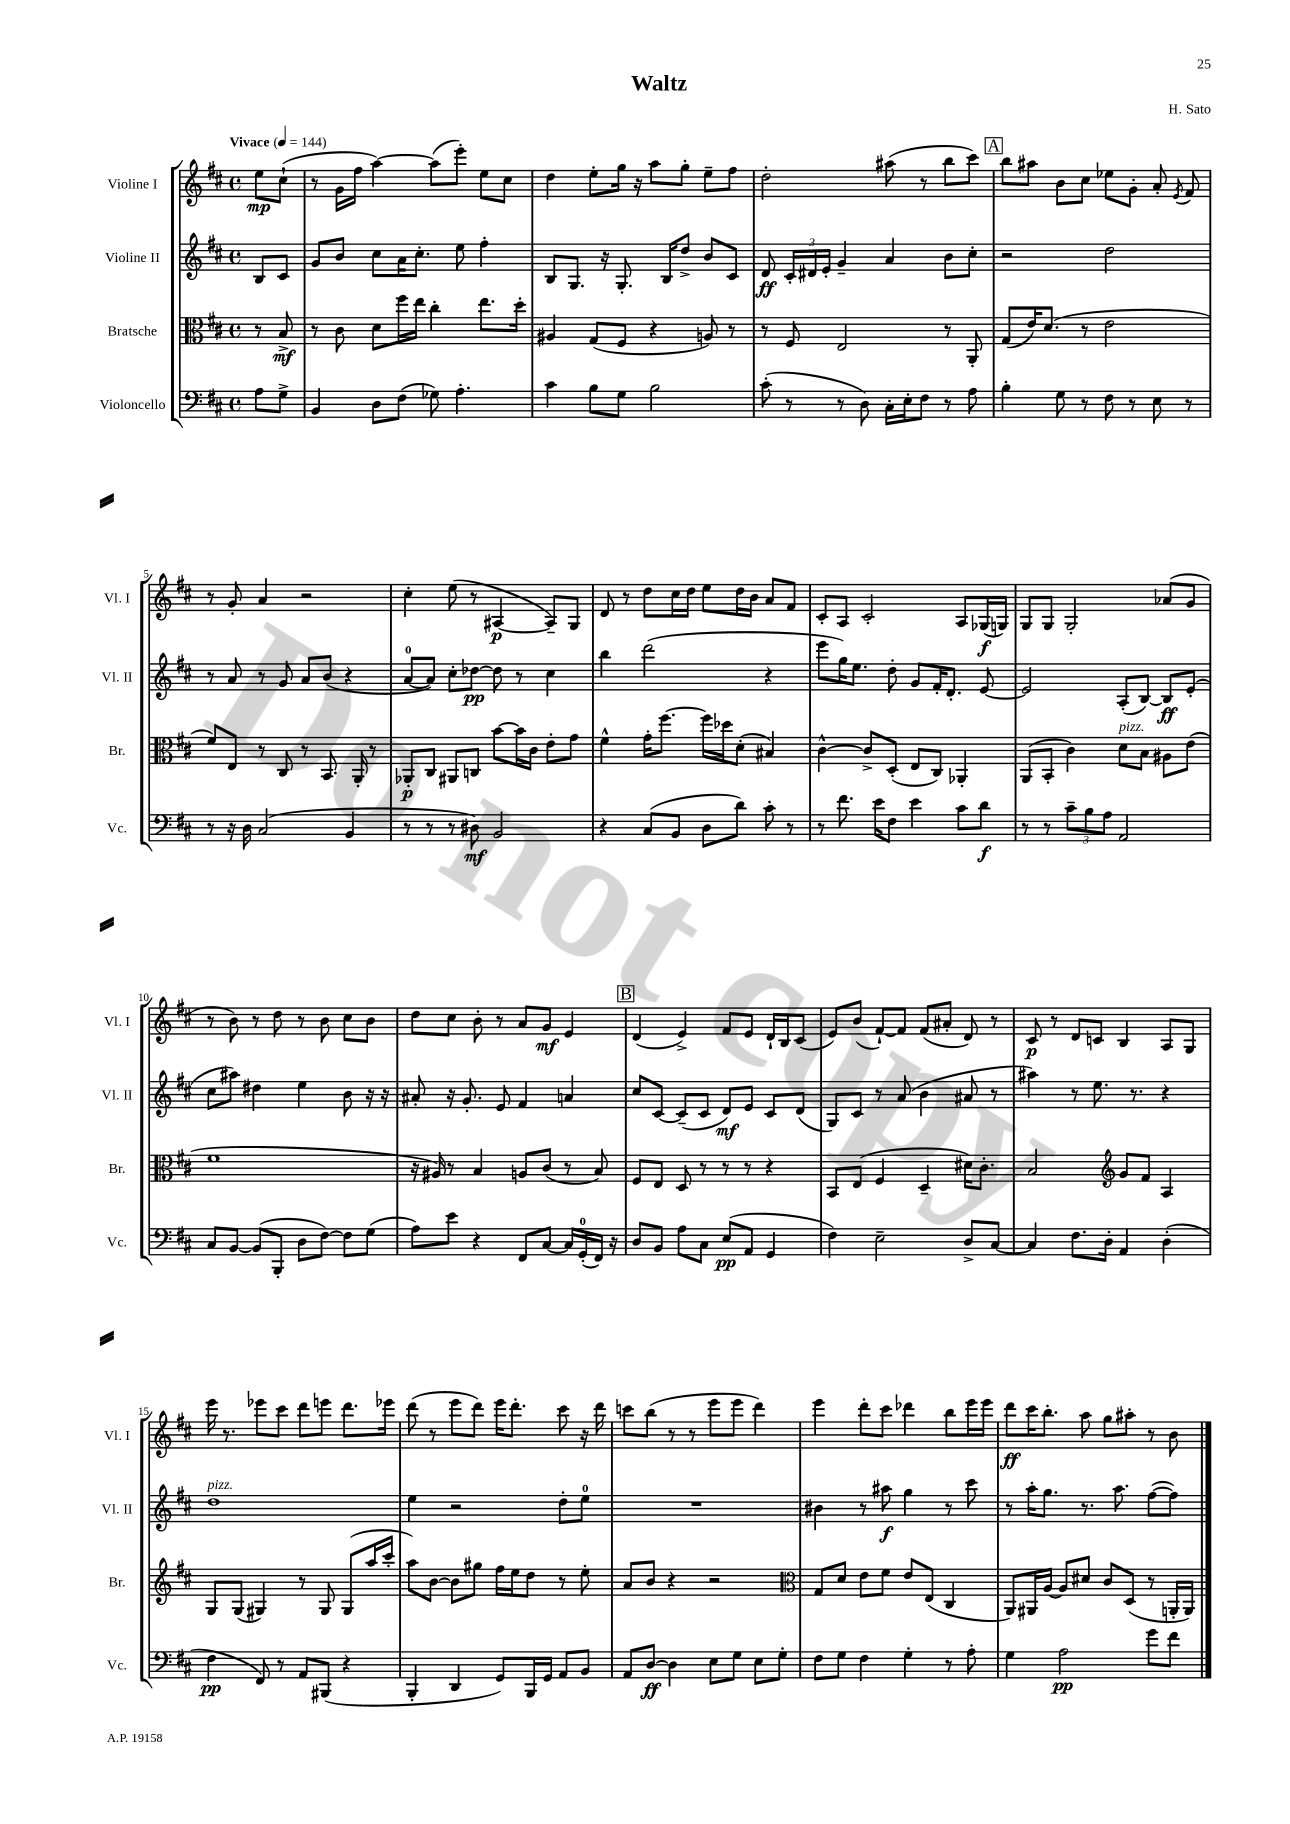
\header { title = "Waltz" composer = "H. Sato" }
<<
\new StaffGroup <<
\new Staff = "s0" \with { instrumentName = "Violine I" shortInstrumentName = "Vl. I" } {
    \clef treble \key d \major \defaultTimeSignature \time 4/4 \partial 4 \tempo "Vivace" 4 = 144
    \autoBeamOff e''8[\mp cis''8]-!( |
    r8 g'16[ fis''16] a''4~) a''8[( e'''8]-.) e''8[ cis''8] |
    d''4 e''8[-. g''16] r16 a''8[ g''8]-. e''8[-- fis''8] |
    d''2-. ais''8( r8 b''8[ cis'''8]) |
    \mark \markup { \box "A" } b''8[ ais''8] b'8[ cis''8] ees''8[ g'8]-. a'8-. \acciaccatura { e'8 } fis'8 |
    r8 g'8-. a'4 r2 |
    cis''4-. e''8( r8 ais4~\p ais8[--) g8] |
    d'8 r8 d''8[ cis''16 d''16] e''8[ d''16 b'16] a'8[ fis'8] |
    cis'8[-. a8] cis'2-. a8[ ges16\f( g16]) |
    g8[ g8] g2-. aes'8[( g'8] |
    r8 b'8) r8 d''8 r8 b'8 cis''8[ b'8] |
    d''8[ cis''8] b'8-. r8 a'8[ g'8]\mf e'4 |
    \mark \markup { \box "B" } d'4( e'4->) fis'8[ e'8] d'16[-! b16 cis'8]( |
    e'8[) b'8]( fis'8[~-!) fis'8] fis'8[( ais'8]-. d'8) r8 |
    cis'8\p r8 d'8[ c'8] b4 a8[ g8] |
    e'''16 r8. ees'''8[ cis'''8] d'''8[ e'''8] d'''8.[ ees'''16] |
    d'''8( r8 e'''8[ d'''8]) e'''16[ d'''8.]-. cis'''8 r16 d'''16 |
    c'''8[ b''8]( r8 r8 e'''8[ e'''8] d'''4) |
    e'''4 d'''8[-. cis'''8] des'''4 b''8[ e'''16 e'''16] |
    d'''8[\ff cis'''16 b''8.]-. a''8 g''8[ ais''8]-. r8 b'8 \bar "|." |
}
\new Staff = "s1" \with { instrumentName = "Violine II" shortInstrumentName = "Vl. II" } {
    \clef treble \key d \major \defaultTimeSignature \time 4/4 \partial 4
    \autoBeamOff b8[ cis'8] |
    g'8[ b'8] cis''8[ a'16 cis''8.]-. e''8 fis''4-. |
    b8[ g8.] r16 g8.-. b16[ d''8]-> b'8[ cis'8] |
    d'8\ff \tuplet 3/2 { cis'16[-. dis'16 e'16]-. } g'4-- a'4 b'8[ cis''8]-. |
    \mark \markup { \box "A" } r2 d''2 |
    r8 a'8 r8 g'8 a'8[ b'8]( r4 |
    a'8[-0~ a'8]) cis''8[-. des''8]~\pp des''8 r8 cis''4 |
    b''4 d'''2( r4 |
    e'''8[ g''16) e''8.] d''8-. g'8[ fis'16-. d'8.]-. e'8~ |
    e'2 a8[-.( b8]~) b8[\ff e'8]-.( |
    cis''8[ ais''8]) dis''4 e''4 b'8 r16 r16 |
    ais'8-. r16 g'8.-. e'8 fis'4 a'4 |
    \mark \markup { \box "B" } cis''8[ cis'8]~ cis'8[--( cis'8] d'8[\mf) e'8] cis'8[ d'8]( |
    g8[) cis'8] r8 a'8( b'4 ais'8 r8 |
    ais''4) r8 e''8. r8. r4 |
    d''1^\markup { \italic "pizz." } |
    e''4 r2 d''8[-. e''8]-0 |
    R1 |
    bis'4 r8 ais''8\f g''4 r8 cis'''8 |
    r8 a''16[-. g''8.] r8. a''8. fis''8[~( fis''8]) \bar "|." |
}
\new Staff = "s2" \with { instrumentName = "Bratsche" shortInstrumentName = "Br." } {
    \clef alto \key d \major \defaultTimeSignature \time 4/4 \partial 4
    \autoBeamOff r8 b8->\mf |
    r8 cis'8 d'8[ fis''16 e''16] cis''4-. e''8.[ d''16]-. |
    ais4 g8[( fis8] r4 a8) r8 |
    r8 fis8 e2 r8 a,8-. |
    \mark \markup { \box "A" } g8[( e'16) d'8.]( r8 e'2 |
    fis'8[) e8] r8 cis8 r8 b,8. a,16-. r8 |
    aes,8[-.\p cis8] ais,8[ c8] b'8[~ b'16 cis'16] e'8[-. g'8] |
    fis'4-^ g'16[-. fis''8.]~ fis''16[ des''16 d'8]-.( bis4) |
    cis'4~-^ cis'8[-> d8]-.( e8[ cis8]) aes,4-. |
    a,8[( b,8]-. cis'4) d'8[^\markup { \italic "pizz." } b8] ais8[ e'8]( |
    fis'1 |
    r16 ais16) r8 b4 a8[ cis'8]( r8 b8) |
    \mark \markup { \box "B" } fis8[ e8] d8 r8 r8 r8 r4 |
    b,8[ e8]( fis4 d4-- dis'16[) cis'8.]-. |
    b2 \clef treble g'8[ fis'8] a4 |
    g8[ g8]( gis4) r8 gis8 gis8[( a''16 cis'''16]-. |
    a''8[) b'8]~ b'8[ gis''8] fis''16[ e''16 d''8] r8 e''8-. |
    a'8[ b'8] r4 r2 |
    \clef alto g8[ d'8] e'8[ fis'8] e'8[ e8]( cis4 |
    a,8[) ais,16 a16]~ a8[ dis'8] cis'8[ d8]( r8 a,16[-. a,16]) \bar "|." |
}
\new Staff = "s3" \with { instrumentName = "Violoncello" shortInstrumentName = "Vc." } {
    \clef bass \key d \major \defaultTimeSignature \time 4/4 \partial 4
    \autoBeamOff a8[ g8]-> |
    b,4 d8[ fis8]( ges8) a4.-. |
    cis'4 b8[ g8] b2 |
    cis'8-.( r8 r8 d8) cis16[-. e16-. fis8] r8 a8 |
    \mark \markup { \box "A" } b4-. g8 r8 fis8 r8 e8 r8 |
    r8 r16 d16 cis2( b,4 |
    r8 r8 r8 dis8\mf) b,2 |
    r4 cis8[( b,8] d8[ d'8]) cis'8-. r8 |
    r8 fis'8. e'16[ fis8] e'4 cis'8[ d'8]\f |
    r8 r8 \tuplet 3/2 { cis'8[-- b8 a8] } a,2 |
    cis8[ b,8]~ b,8[( b,,8]-. d8[ fis8]~) fis8[ g8]( |
    a8[) e'8] r4 fis,8[ cis8]~ cis16[ g,16-0-.( fis,16]) r16 |
    \mark \markup { \box "B" } d8[ b,8] a8[ cis8] e8[\pp( a,8] g,4 |
    fis4) e2-- d8[-> cis8]~ |
    cis4 fis8.[ d16]-. a,4 d4-.( |
    fis4\pp fis,8) r8 a,8[ bis,,8]( r4 |
    b,,4-. d,4 g,8[) b,,16 g,16] a,8[ b,8] |
    a,8[ d8]~\ff d4 e8[ g8] e8[ g8]-. |
    fis8[ g8] fis4 g4-. r8 a8-. |
    g4 a2\pp g'8[ fis'8] \bar "|." |
}
>>
>>
